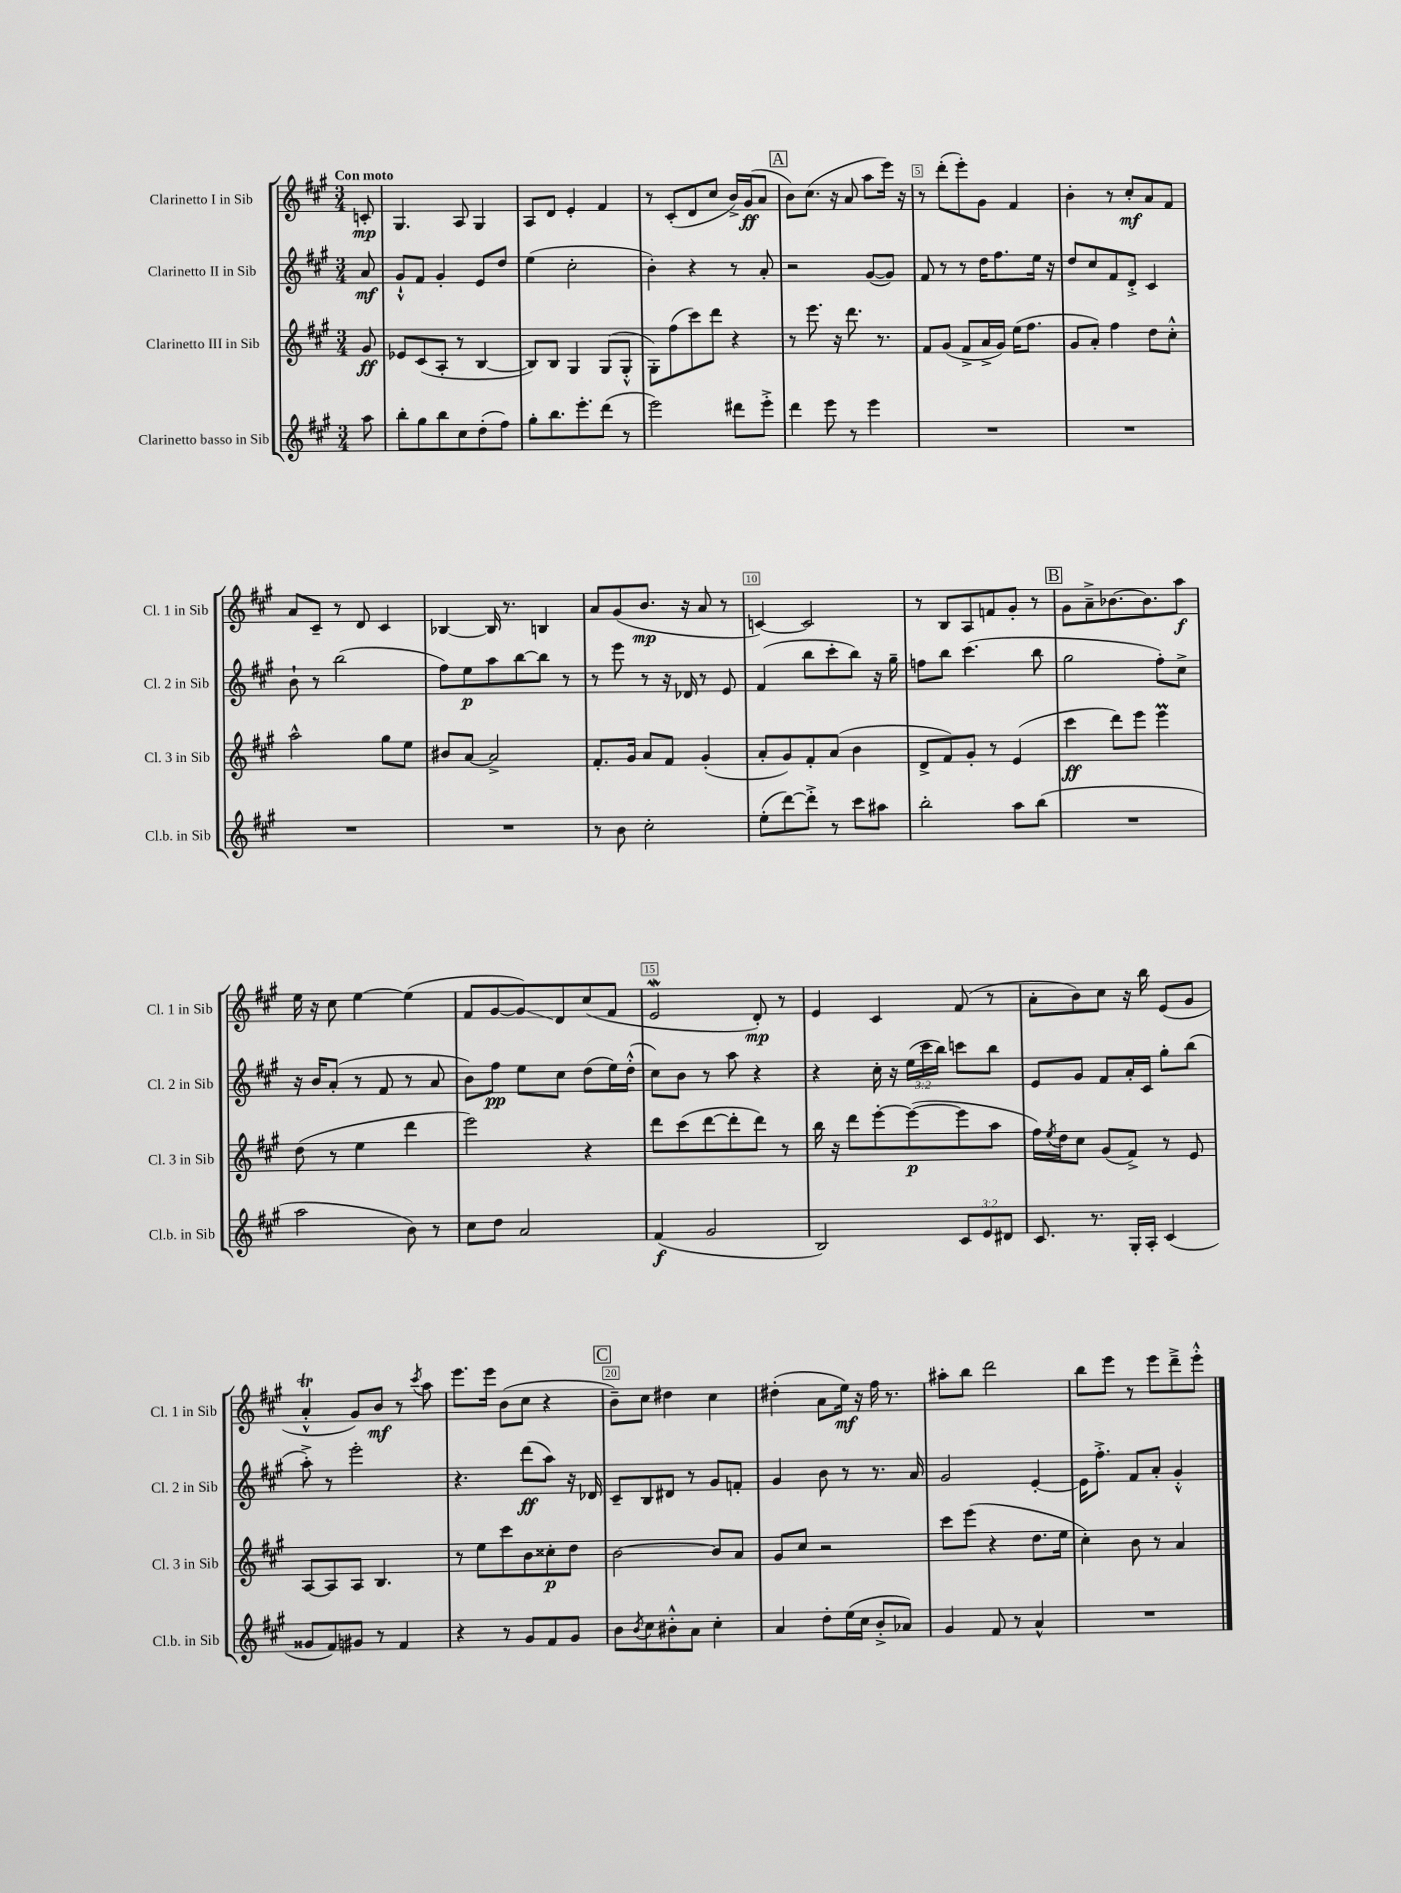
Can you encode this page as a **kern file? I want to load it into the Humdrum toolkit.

**kern	**kern	**kern	**kern
*staff4	*staff3	*staff2	*staff1
*clefG2	*clefG2	*clefG2	*clefG2
*k[f#c#g#]	*k[f#c#g#]	*k[f#c#g#]	*k[f#c#g#]
*M3/4	*M3/4	*M3/4	*M3/4
8aa	8g#	8a	8c'
=	=	=	=
8bb'	8e-	8g#`^^	4.G#
8gg#	(8c#	8f#	.
8bb	8A'	4g#'	.
8cc#	8r	.	8A
(8dd'	[4B	8e	4G#
8ff#)	.	8dd	.
=	=	=	=
8gg#'	8B])	(4ee	8A
8.bb	8B	.	8d
.	4G#	2cc#'	4e'
8.eee'	.	.	.
(8ddd	(8G#	.	4f#
8r	8G#'^^	.	.
=	=	=	=
2eee)	8G#')	4b')	8r
.	(8ff#	.	(8c#'
.	8ccc#)	4r	8d
.	8ddd	.	8cc#
8ddd#	4r	8r	16b^)
.	.	.	(16g#
8eee'^	.	8a'	8a
=	=	=	=
4ddd	8r	2r	8b)
.	8.eee	.	(8.cc#
8eee	.	.	.
.	16r	.	16r
8r	8.ddd	.	8a
4eee	.	([8g#	8aa
.	8.r	.	.
.	.	8g#])	16eee)
.	.	.	16r
=	=	=	=
2.r	8f#	8f#	8r
.	(8g#	8r	(8ddd'
.	8f#^	8r	8eee')
.	16a^	16dd	8g#
.	16g#)	8.ff#	.
.	(16ee	.	4f#
.	8.ff#	.	.
.	.	16ee	.
.	.	16r	.
=	=	=	=
2.r	8g#	8dd	4b'
.	8a')	8cc#	.
.	4ff#	8f#	8r
.	.	8d'^	8cc#'
.	8dd	4c#	8a
.	8cc#'^^	.	8f#
=	=	=	=
2.r	2aa^^	8b`	8a
.	.	8r	8c#~
.	.	(2bb	8r
.	.	.	8d
.	8gg#	.	4c#
.	8ee	.	.
=	=	=	=
2.r	8b#	8ff#)	[4B-
.	[8a	8ee	.
.	2a^]	8aa	16B-]
.	.	.	8.r
.	.	[8bb	.
.	.	8bb]	4B
.	.	8r	.
=	=	=	=
8r	8.f#'	8r	8a
8b	.	8eee	(8g#
.	16g#	.	.
2cc#'	8a	8r	8.b
.	8f#	16r	.
.	.	16d-	16r
.	(4g#'	8r	8a
.	.	8e	8r
=	=	=	=
(8ee'	8a'	(4f#	[4c)
[8ddd)	8g#)	.	.
8ddd'^]	8f#'	8bb	2c]
8r	(8a	8ccc#'	.
8ccc#	4b	8bb)	.
8aa#	.	16r	.
.	.	16gg#~	.
=	=	=	=
2bb'	8d^	8ff	8r
.	8f#)	8bb	8B
.	8g#'	(4.ccc#	8A
.	8r	.	8f
8aa	(4e	.	8g#'
(8bb	.	8bb	8r
=	=	=	=
2.r	4ccc#	2gg#	8g#
.	.	.	8a~^
.	8ddd)	.	[8.b-
.	8eee	.	.
.	.	.	8.b-]
.	4eee	8ff#')	.
.	.	8cc#^	8aa
=	=	=	=
2aa	(8dd	16r	16ee
.	.	16b	16r
.	8r	(8a'	8cc#
.	4ee	8r	[4ee
.	.	8f#	.
8b)	4ddd	8r	(4ee]
8r	.	8a	.
=	=	=	=
8cc#	2eee)	8b)	8f#
8dd	.	8ff#	[8g#
2a	.	8ee	8g#])
.	.	8cc#	8d
.	4r	(8dd	(8cc#
.	.	16ee)	8f#
.	.	(16dd'^^	.
=	=	=	=
(4f#	8ddd	8cc#)	2e
.	(8ccc#	8b	.
2g#	[8ddd	8r	.
.	8ddd']	8aa	.
.	8ddd)	4r	8d')
.	8r	.	8r
=	=	=	=
2B)	16bb	4r	4e
.	16r	.	.
.	8ddd	.	.
.	[8eee'	16cc#'	4c#
.	.	16r	.
.	(8eee_	(24ee	.
.	.	24ccc#	.
.	.	24bb)	.
12c#	8eee]	8ccc	(8f#
12e	.	.	.
.	8aa	8bb	8r
12d#	.	.	.
=	=	=	=
8.c#	16ff#)	8e	8a'
.	8qee	.	.
.	16dd	.	.
.	8cc#	8g#	8b)
8.r	.	.	.
.	(8g#	8f#	8cc#
16G#'	8f#^)	16a'	16r
16A'	.	16c#	16bb
(4c#	8r	8gg#'	(8e
.	8e	(8bb	8g#
=	=	=	=
8g##	[8A	8aa'^)	4a'^^
8f#)	8A]	8r	.
8g#	8A	2eee'	8g#)
8r	4.B	.	8b
4f#	.	.	8r
.	.	.	8qccc#
.	.	.	8aa
=	=	=	=
4r	8r	4.r	8.eee
.	8ee	.	.
.	.	.	16eee
8r	8ccc#	.	(8b
8g#	8b	(8ddd	8cc#
8f#	8cc##'	8aa)	4r
8g#	8dd	16r	.
.	.	16d-	.
=	=	=	=
8b	[2b	8c#~	8b~)
8qb	.	.	.
8cc#	.	8B	8cc#
8b#'^^	.	8d#	4dd#
8a	.	8r	.
4cc#'	8b]	8g#	4cc#
.	8a	8f'	.
=	=	=	=
4a	8g#	4g#	(4dd#'
.	8cc#	.	.
8dd'	2r	8b	8a
(16ee	.	8r	16ee)
16cc#	.	.	16r
8b'^	.	8.r	16ff#
.	.	.	8.r
8a-)	.	.	.
.	.	16a	.
=	=	=	=
4g#	8ccc#	2g#	8aa#'
.	(8eee	.	8bb
8f#	4r	.	2ddd
8r	.	.	.
4a^^	8.dd	[4e'	.
.	16ee	.	.
=	=	=	=
2.r	4cc#')	16e]	8bb
.	.	8.ff#'^	.
.	.	.	8eee
.	8b	8f#	8r
.	8r	8a'	8eee
.	4a	4g#'^^	8ddd~^
.	.	.	8eee'^^
==	==	==	==
*-	*-	*-	*-
